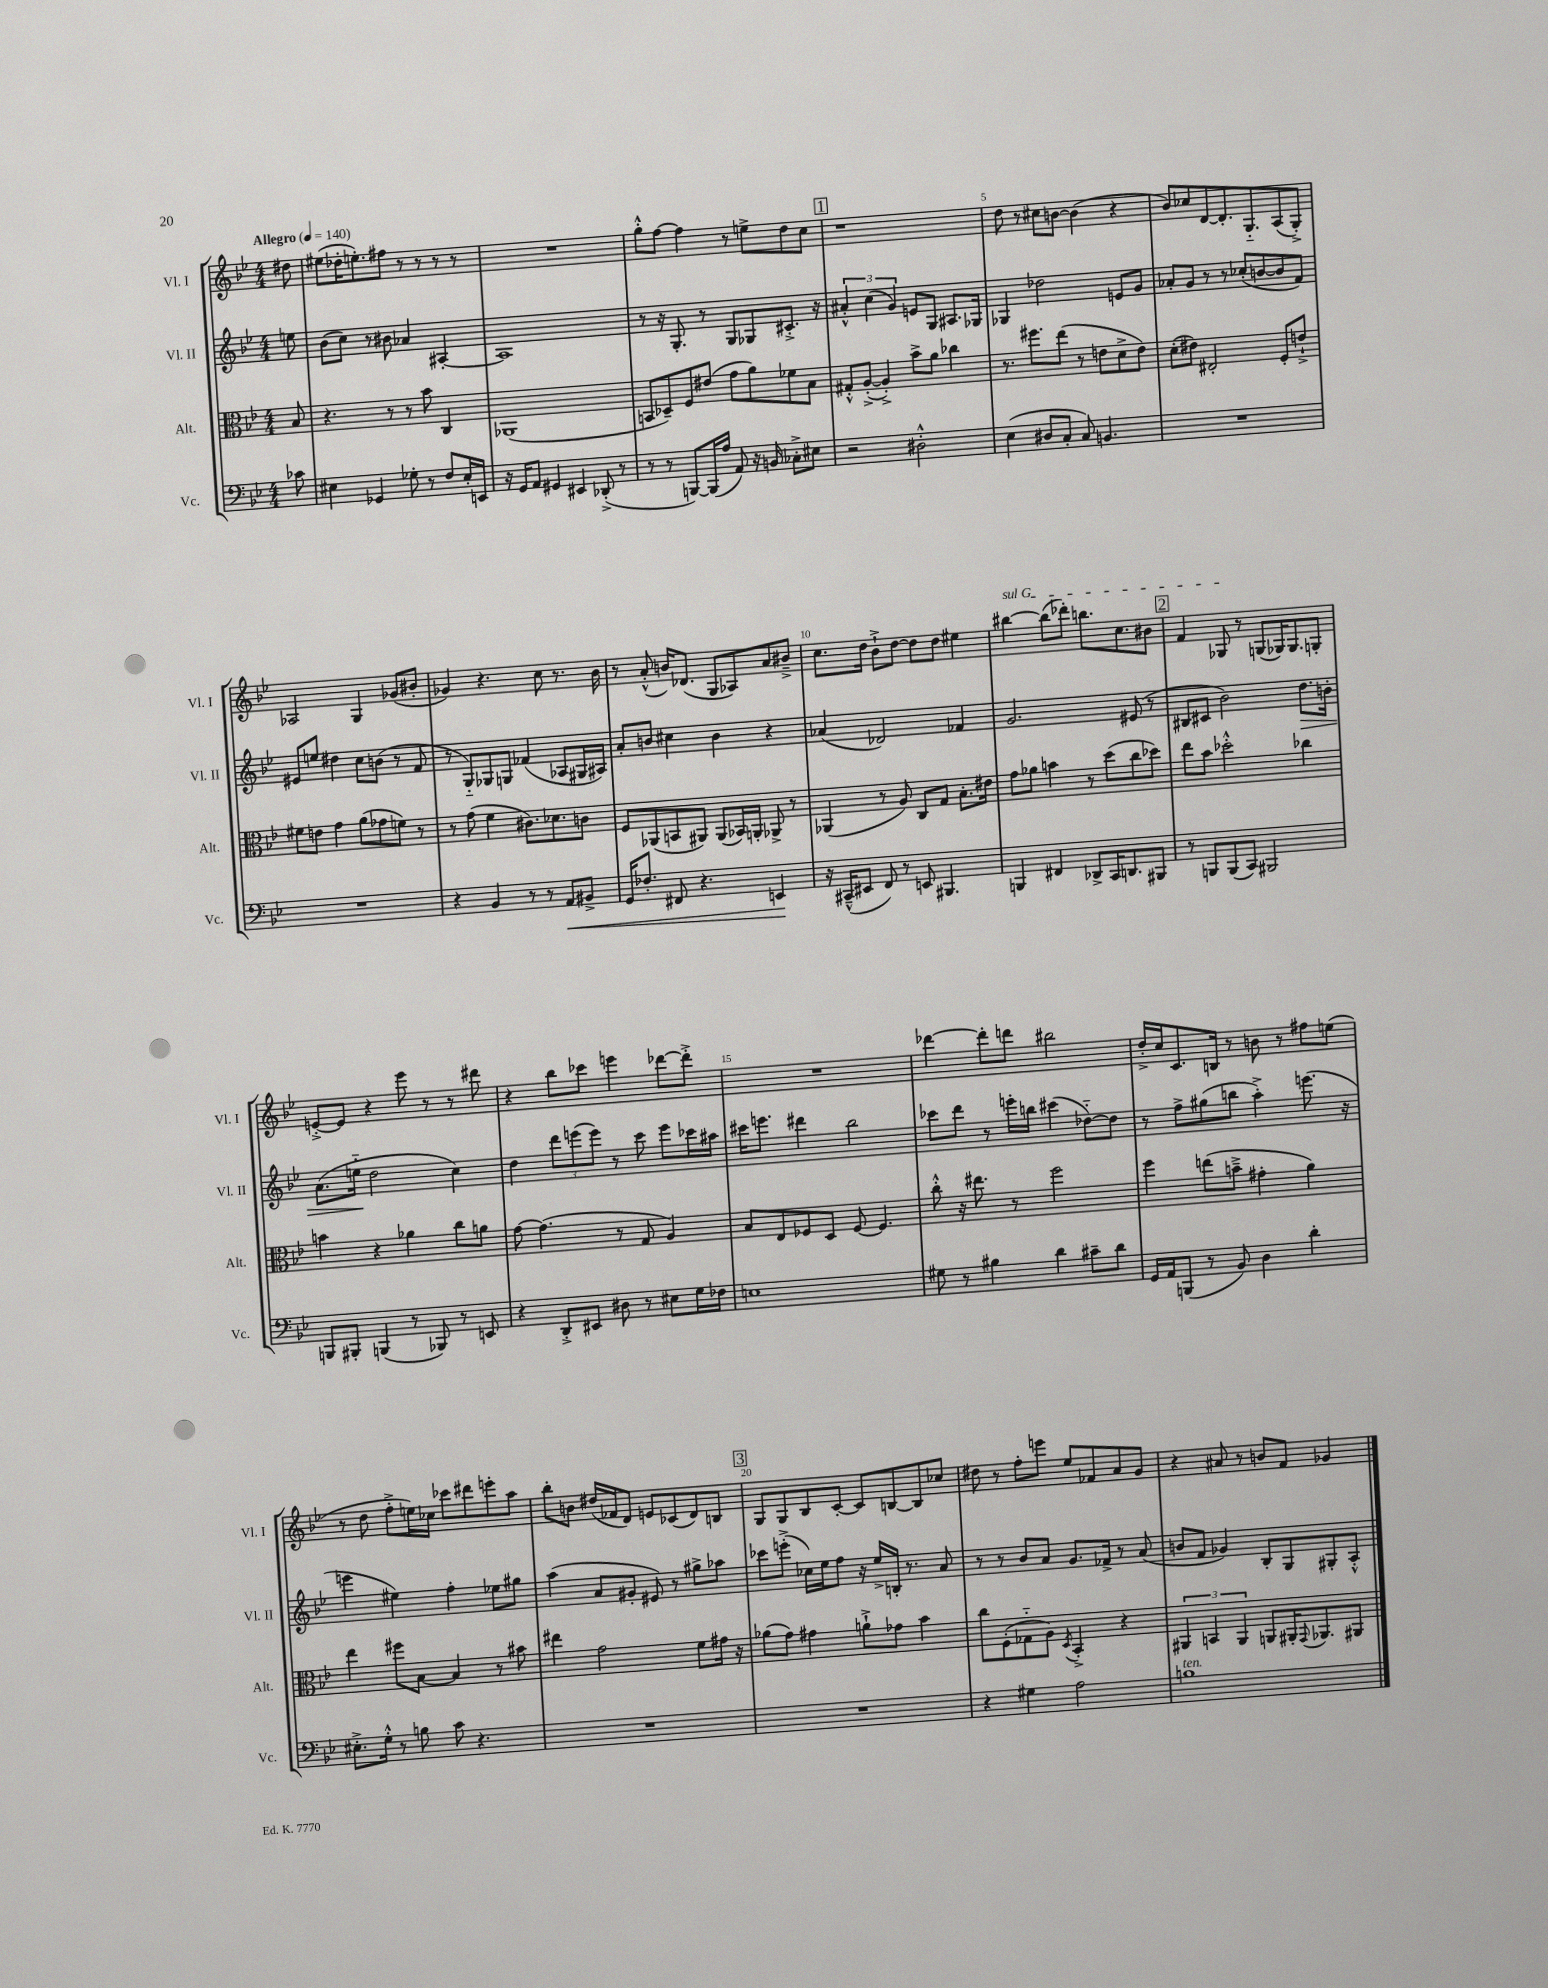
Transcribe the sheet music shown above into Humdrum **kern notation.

**kern	**dynam	**kern	**kern	**dynam	**kern
*part4	*part4	*part3	*part2	*part2	*part1
*staff4	*staff4	*staff3	*staff2	*staff2	*staff1
*I"Vc.	*	*I"Alt.	*I"Vl. II	*	*I"Vl. I
*I'Vc.	*	*I'Alt.	*I'Vl. II	*	*I'Vl. I
*clefF4	*	*clefC3	*clefG2	*	*clefG2
*k[b-e-]	*	*k[b-e-]	*k[b-e-]	*	*k[b-e-]
*M4/4	*	*M4/4	*M4/4	*	*M4/4
*MM140	*	*MM140	*MM140	*	*MM140
=	=	=	=	=	=
!	!	!	!	!	!LO:TX:a:B:t=Allegro
8c-X\	.	8B-/	8een\	.	8dd#X\
=1	=1	=1	=1	=1	=1
4E#X\	.	4.r	(8b-\L	.	(8ee#X\L
.	.	.	8cc\J)	.	16dd-X'\K
.	.	.	.	.	8.een'\)
4GG-X/	.	.	8r	.	.
.	.	8r	8b#X\	.	8ff#X\J
8G-X'\	.	8r	4a-X/	.	8r
8r	.	8b-\	.	.	8r
8F/L	.	4C/	[4A#X'/	.	8r
16E#'/L	.	.	.	.	8r
16EEn/JJ	.	.	.	.	.
=2	=2	=2	=2	=2	=2
16r	.	(1AA-X	1A#]	.	1r
16GG/KL	.	.	.	.	.
8AA/J	.	.	.	.	.
4GG#X/	.	.	.	.	.
4EE#X/	.	.	.	.	.
(8DD-X'^/	.	.	.	.	.
8r	.	.	.	.	.
=3	=3	=3	=3	=3	=3
8r	.	8BBn/L	8r	.	8gg'^^\L
8r	.	8D-X~/)	16r	.	[8ff\J
.	.	.	8.G'/	.	.
[8BBBn/L)	.	8F/	.	.	4ff\]
(16BBB/L]	.	(8e#X/J	8r	.	.
16A/JJ	.	.	.	.	.
8AA/)	.	8g\L	8G/L	.	8r
16r	.	8a\)	8G-X/	.	8een^\L
16BBn/	.	.	.	.	.
8C-X'^\L	.	8f-X\	8.c#X'^/J	.	8dd\
8E#X\J	.	8B-\J	.	.	8cc\J
.	.	.	16r	.	.
!!LO:REH:place=s1:t=1
=4	=4	=4	=4	=4	=4
2r	.	8G#X'^^/L	6a#X'^^/	.	1r
.	.	([8A'^/J	.	.	.
.	.	.	(6cc\	.	.
.	.	4A'^/])	.	.	.
.	.	.	6g/)	.	.
2D#X'^^\	.	8b-^\L	8en/L	.	.
.	.	8a\J	8G/J	.	.
.	.	4cc-X\	8.A#X/L	.	.
.	.	.	16G-X/Jk	.	.
=5	=5	=5	=5	=5	=5
(4E-\	.	8.r	4G-X/	.	8dd\
.	.	.	.	.	8r
.	.	8.ff#X\L	.	.	.
8D#X/L	.	.	2dd-X\	.	8cc#X\L
8C'/J	.	(8ee-\J	.	.	[8bn\J
8C/)	.	8r	.	.	(4b\]
4.BBn/	.	8en\L	.	.	.
.	.	8d^\	8en/L	.	4r
.	.	8e\J)	8g/J	.	.
=6	=6	=6	=6	=6	=6
1r	.	(8d'\L	8a-X'/L	.	8b-/L)
.	.	8e#X\J)	8g/J	.	8cc-X/
.	.	2E#X'/	8r	.	[8d/
.	.	.	8r	.	8.d'/]
.	.	.	(8cc-X'/L	.	.
.	.	.	.	.	8.G/
.	.	.	[8bn/	.	.
.	.	8F'/L	8b/]	.	(8A/
.	.	8en`^/J	8f/J)	.	8G'^/J)
!!LO:LB:g=z
=7	=7	=7	=7	=7	=7
1r	.	8f#X\L	8e#X/L	.	2A-X/
.	.	8en\J	8een/J	.	.
.	.	4g\	4dd#X\	.	.
.	.	(8a\L	8cc\L	.	4G/
.	.	8g-X\	(8bn\J	.	.
.	.	8fn\J)	8r	.	(8g-X/L
.	.	8r	8f/	.	8b#X'/J
=8	=8	=8	=8	=8	=8
4r	.	8r	8r	.	4g-X/)
.	.	(8g\	8G/L)	.	.
4BB-/	.	4f\	8G-X/	.	4.r
.	.	.	8Gn/J	.	.
8r	.	8.c#X\L)	(4f-X/	.	.
8r	.	.	.	.	8cc\
.	.	8.d-X\	.	.	.
!	!LO:HP:b	!	!	!	!
8AA/L	<	.	8A-X/L	.	8.r
8BB#X^/J	.	8cn\J	16G#X/L	.	.
.	.	.	16A#X/JJ)	.	16b-\
=9	=9	=9	=9	=9	=9
16GG/KL	.	8F/L	8a'/L	.	8r
8.F-X'/J	.	.	.	.	.
.	.	(8AA-X/	8bn/J	.	(8a'^^/
8FF#X/	.	8BBn/	4cc#X\	.	16bn/KL)
.	.	.	.	.	(8.d-X/J
4.r	.	8AA#X/J)	.	.	.
.	.	(8AA#/L	4b\	.	8G/L
.	.	16BB-X/L)	.	.	8A-X/)
.	.	16AAn'/JJ	.	.	.
4EEn/	.	8AA-X^/	4r	.	8a/
.	.	8r	.	.	8b#X~^/J
.	[	.	.	.	.
=10	=10	=10	=10	=10	=10
16r	.	(4AA-X/	(4a-X/	.	8.cc\L
(16CC#X~^^/KL	.	.	.	.	.
8EE#X/J	.	.	.	.	.
.	.	.	.	.	16dd\Jk
8FF/)	.	8r	2d-X/)	.	8b-`^\L
8r	.	8A/)	.	.	[8dd\J
8EEn/	.	8C/L	.	.	8dd\L]
4.BBB#X/	.	8G/J	.	.	8dd\J
.	.	8.B-'\L	4f-X/	.	4ee#X\
.	.	16e#X\Jk	.	.	.
=11	=11	=11	=11	=11	=11
!	!	!	!	!	!LO:TX:a:i:t=sul G
4BBBn/	.	8g\L	2.g/	.	[4bb#X\
.	.	8a-X\J	.	.	.
4FF#X/	.	4bn\	.	.	(8bb#\L]
.	.	.	.	.	8ddd-X'\J)
8DD-X^/L	.	8r	.	.	8.bbn\L
16CC/K	.	(8dd\L	.	.	.
8.DDn/	.	.	.	.	8.cc\
.	.	8cc\	(8e#X/	.	.
8BBB#X/J	.	8dd-X\J)	8r	.	8b#X\J
!!LO:REH:place=s1:t=2
=12	=12	=12	=12	=12	=12
8r	.	8ee-\L	8B#X/L	.	4f/
8BBBn/L	.	8b-\J	8c#X/J	.	.
(8BBB/	.	2dd-X'^^\	2b-\)	.	8G-X/
8CC/J)	.	.	.	.	8r
2BBB#X/	.	.	.	.	(8Gn/L
.	.	.	.	.	16G-X/K)
.	.	.	.	.	8.G-/
!	!	!	!	!LO:HP:b	!
.	.	4cc-X\	8.dd\L	>	.
.	.	.	.	.	8Gn'/J
.	.	.	16bn'\Jk	.	.
!!LO:LB:g=z
=13	=13	=13	=13	=13	=13
8BBBn/L	.	4bn\	(8.a\L	.	[8en'^/L
8BBB#X'/J	.	.	.	.	8e/J]
.	.	.	16een\Jk	.	.
(4BBBn/	.	4r	2dd\	]	4r
8r	.	4a-X\	.	.	8eee-\
8BBB-X/)	.	.	.	.	8r
8r	.	8cc\L	4cc\)	.	8r
8EEn/	.	8an\J	.	.	8ddd#X\
=14	=14	=14	=14	=14	=14
4r	.	[8g\	4dd\	.	4r
.	.	(4.g\]	.	.	.
8DD'^/L	.	.	12ddd\L	.	8bb-\L
.	.	.	(12eeen\	.	.
8EE#X/J	.	.	.	.	8ccc-X\J
.	.	.	12eee\J)	.	.
8D#X\	.	8r	8r	.	4eeen\
8r	.	8G/	8ccc\	.	.
8E#X\L	.	4A/)	8eee\L	.	[8ddd-X\L
16G\L	.	.	16ccc-X\L	.	8ddd-'^\J]
16F-X\JJ	.	.	16aa#X\JJ	.	.
=15	=15	=15	=15	=15	=15
1En	.	8B-/L	16ccc#X\KL	.	1r
.	.	.	8.eeen\J	.	.
.	.	8E-/	.	.	.
.	.	8F-X/	4ddd#X\	.	.
.	.	8D/J	.	.	.
.	.	[8F-/	2bb-\	.	.
.	.	4.F-/]	.	.	.
=16	=16	=16	=16	=16	=16
8G#X\	.	8cc'^^\	8ccc-X\L	.	[4ddd-X\
8r	.	16r	8ddd\J	.	.
.	.	8.ee#X\	.	.	.
4B#X\	.	.	8r	.	8ddd-'\L]
.	.	8r	16eeen'\LL	.	8dddn\J
.	.	.	16bbn\JJ	.	.
4d\	.	2ff\	(4ccc#X\	.	2bb#X\
8c#X~\L	.	.	[8dd-X\L)	.	.
8d\J	.	.	8dd-\J]	.	.
=17	=17	=17	=17	=17	=17
16GG/LL	.	4ff\	8r	.	16dd'^/LL
16AA/J	.	.	.	.	16cc/J
(8BBBn/J	.	.	8ff^\L	.	8.c/
8r	.	(8een\L	(8gg#X\	.	.
.	.	.	.	.	16Bn/Jk
8BB-/)	.	8bn~^\J	8bbn\J	.	8r
4D\	.	4g#X'\	4aa'^\)	.	8bn\
.	.	.	.	.	8r
4d'\	.	4a\)	(8.eeen\	.	8ff#X\L
.	.	.	.	.	(8een\J
.	.	.	16r	.	.
!!LO:LB:g=z
=18	=18	=18	=18	=18	=18
8.E#X'^\L	.	4ee-\	4eeen\	.	8r
.	.	.	.	.	8dd\
16G'^^\Jk	.	.	.	.	.
8r	.	8ff#X\L	4ee#X\)	.	8ff'^\L
8Bn\	.	[8B-\J	.	.	16een\L)
.	.	.	.	.	16cc-X\JJ
8c\	.	4B-/]	4ff'\	.	8ccc-X\L
4.r	.	.	.	.	8ddd#X\
.	.	8r	8ee-X\L	.	8eeen'\
.	.	8b#X\	8gg#X\J	.	8aa\J
=19	=19	=19	=19	=19	=19
1r	.	4ee#X\	(4aa\	.	8bb-'\L
.	.	.	.	.	8bn\J
.	.	2g\	8a/L	.	(16dd#X/LL
.	.	.	.	.	16f-X/J
.	.	.	8g#X'/J	.	8d/J)
.	.	.	8e#X/)	.	8en/L
.	.	.	8r	.	(8c-X/
.	.	8f\L	8gg#X^\L	.	8d/)
.	.	16g#X\Jk	8aa-X\J	.	8Bn/J
.	.	16r	.	.	.
!!LO:REH:place=s1:t=3
=20	=20	=20	=20	=20	=20
1r	.	(8a-X\L	8ccc-X\L	.	8G/L
.	.	8g\J)	(8eeen'^\J	.	8G/
.	.	4g#X\	16cc-X\LL)	.	8B-/
.	.	.	16ee-\J	.	.
.	.	.	8ff\J	.	[8c'/J
.	.	8an`^\L	16r	.	8c/L]
.	.	.	16ee-^/LL	.	.
.	.	8g-X\J	16Bn'/JJ	.	[8Bn/
.	.	.	8.r	.	.
.	.	4b-\	.	.	8B/]
.	.	.	8a/	.	8cc-X/J
=21	=21	=21	=21	=21	=21
4r	.	8cc\L	8r	.	8dd#X\
.	.	(8F'\	8r	.	8r
4G#X\	.	8G-X\	8b-/L	.	8ff'\L
.	.	8A\J)	8a/J	.	8eeen\J
.	.	8qD/	.	.	.
2A\	.	4BB-'^/	8.g/L	.	8ee-/L
.	.	.	.	.	8f-X/
.	.	.	16f-X^/Jk	.	.
.	.	4r	8r	.	8a/
.	.	.	(8a/	.	8g/J
=22	=22	=22	=22	=22	=22
!LO:TX:a:i:t=ten.	!	!	!	!	!
1Bn	.	6AA#X/	8bn/L	.	4r
.	.	.	8f/J	.	.
.	.	6BBn/	.	.	.
.	.	.	4g-X/)	.	8a#X/
.	.	6AA#/	.	.	.
.	.	.	.	.	8r
.	.	8AAn/L	8B-'/L	.	8bn/L
.	.	16AA#X'/K	8G/	.	8f/J
.	.	8qqGG/	.	.	.
.	.	8.AA-X/	.	.	.
.	.	.	8G#X'/	.	4g-X/
.	.	8AA#X/J	8A'^^/J	.	.
==	==	==	==	==	==
*-	*-	*-	*-	*-	*-
